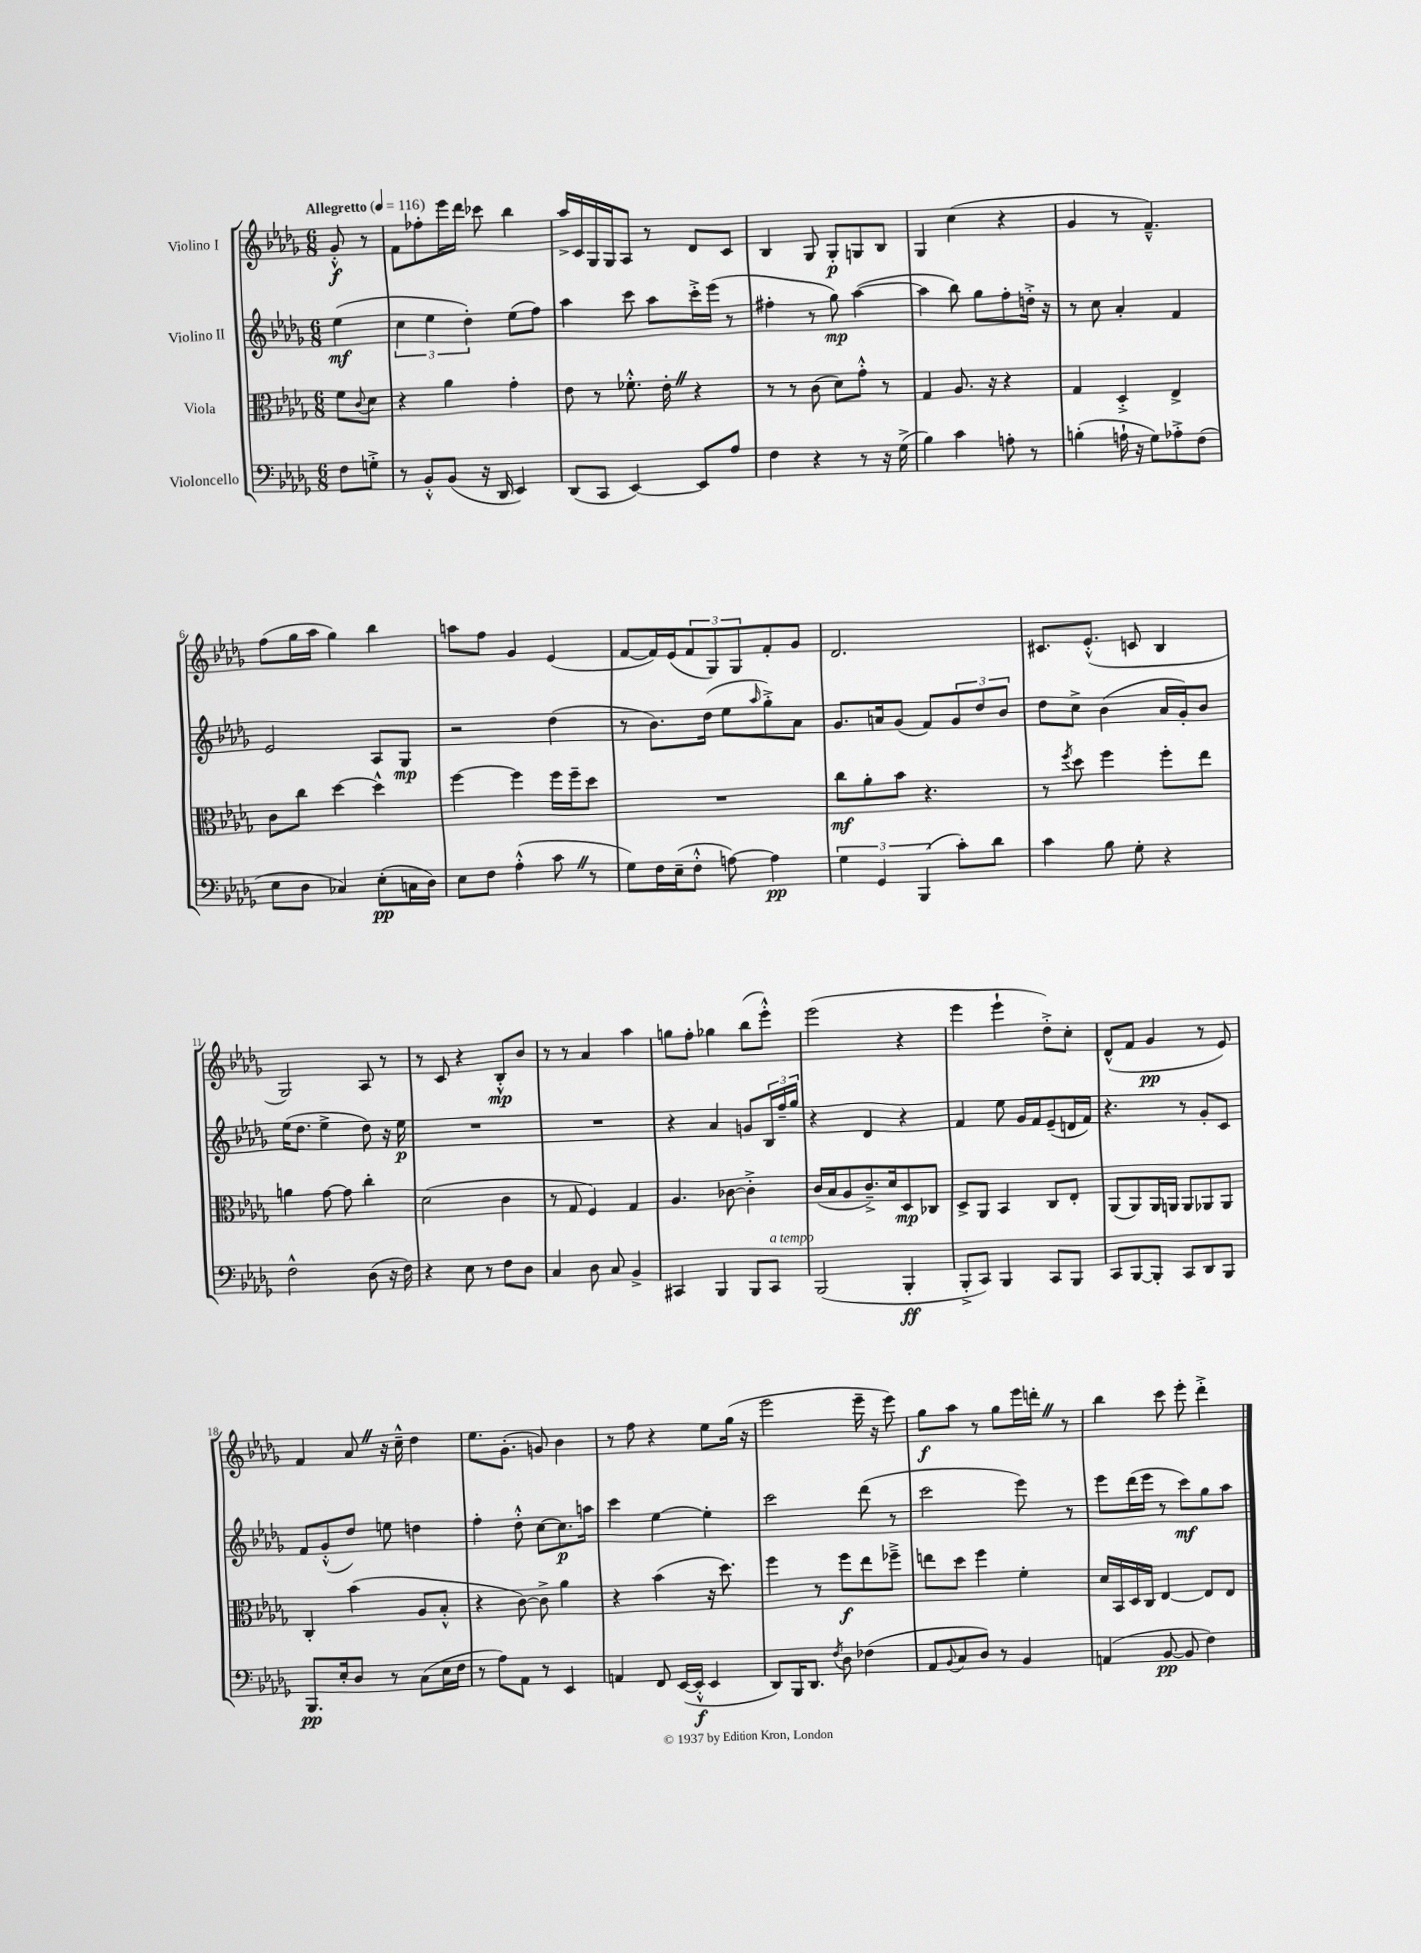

**kern	**dynam	**kern	**dynam	**kern	**dynam	**kern	**dynam
*part4	*part4	*part3	*part3	*part2	*part2	*part1	*part1
*staff4	*staff4	*staff3	*staff3	*staff2	*staff2	*staff1	*staff1
*I"Violoncello	*	*I"Viola	*	*I"Violino II	*	*I"Violino I	*
*clefF4	*	*clefC3	*	*clefG2	*	*clefG2	*
*k[b-e-a-d-g-]	*	*k[b-e-a-d-g-]	*	*k[b-e-a-d-g-]	*	*k[b-e-a-d-g-]	*
*M6/8	*	*M6/8	*	*M6/8	*	*M6/8	*
*MM116	*	*MM116	*	*MM116	*	*MM116	*
=	=	=	=	=	=	=	=
!	!	!	!	!	!	!LO:TX:a:B:t=Allegretto	!
8F\L	.	8f\L	.	(4ee-\	mf	8g-'^^/	f
.	.	8qqc/	.	.	.	.	.
8Gn'^\J	.	8d-\J	.	.	.	8r	.
=1	=1	=1	=1	=1	=1	=1	=1
8r	.	4r	.	6cc\	.	8f\L	.
8BB-'^^/L	.	.	.	.	.	8ff-X'\	.
.	.	.	.	6ee-\	.	.	.
(8BB-/J	.	4a-\	.	.	.	16eee-\L	.
.	.	.	.	.	.	16ddd-\JJ	.
.	.	.	.	6dd-'\)	.	.	.
16r	.	.	.	.	.	8ccc-X\	.
16DD-/	.	.	.	.	.	.	.
4EE-/)	.	4g-'\	.	(8ee-\L	.	4bb-\	.
.	.	.	.	8ff\J)	.	.	.
=2	=2	=2	=2	=2	=2	=2	=2
(8DD-/L	.	8e-\	.	4aa-\	.	16aa-^/LL	.
.	.	.	.	.	.	16c/	.
8CC/J	.	8r	.	.	.	16G-/	.
.	.	.	.	.	.	16G-/J	.
[4EE-/)	.	8.f-X'^^\	.	8ccc\	.	8A-/J	.
.	.	.	.	8aa-\L	.	8r	.
.	.	16e-'Z\	.	.	.	.	.
8EE-/L]	.	4r	.	16ccc'^\L	.	8d-/L	.
.	.	.	.	(16eee-\JJ	.	.	.
8A-/J	.	.	.	8r	.	8c/J	.
=3	=3	=3	=3	=3	=3	=3	=3
4F\	.	8r	.	4ff#X'\	.	4B-/	.
.	.	8r	.	.	.	.	.
4r	.	(8c\	.	8r	.	8G-/	.
.	.	8d-\L)	.	8gg-\)	mp	8G-'/L	p
8r	.	8g-'^^\J	.	([4aa-\	.	8Gn/	.
16r	.	8r	.	.	.	8B-/J	.
(16G-^\	.	.	.	.	.	.	.
=4	=4	=4	=4	=4	=4	=4	=4
4B-\)	.	4G-/	.	4aa-\]	.	4G-/	.
4c\	.	8.A-/	.	8bb-\)	.	(4cc\	.
.	.	.	.	8gg-\L	.	.	.
.	.	16r	.	.	.	.	.
8An'\	.	4r	.	8ff'\	.	4r	.
8r	.	.	.	16ddn'^\Jk	.	.	.
.	.	.	.	16r	.	.	.
=5	=5	=5	=5	=5	=5	=5	=5
(4Bn'\	.	4G-/	.	8r	.	4g-/	.
.	.	.	.	8cc\	.	.	.
16An`\	.	4D-'^/	.	4a-'/	.	8r	.
16r	.	.	.	.	.	.	.
8G-\L)	.	.	.	.	.	4.f~^^/)	.
8A-X'^\	.	4E-^/	.	4f/	.	.	.
(8F\J	.	.	.	.	.	.	.
!!LO:LB:g=z
=6	=6	=6	=6	=6	=6	=6	=6
8E-\L	.	8c\L	.	2e-/	.	(8ff\L	.
8D-\J	.	8cc\J	.	.	.	16gg-\L	.
.	.	.	.	.	.	16aa-\JJ	.
4C-X/)	.	[4dd-\	.	.	.	4gg-\)	.
(8E-'\L	pp	4dd-^^\]	.	8A-/L	.	4bb-\	.
16Cn\L	.	.	.	8G-/J	mp	.	.
16D-\JJ)	.	.	.	.	.	.	.
=7	=7	=7	=7	=7	=7	=7	=7
8E-\L	.	[4ff\	.	2r	.	8aan\L	.
8F\J	.	.	.	.	.	8ff\J	.
(4A-'^^\	.	4ff\]	.	.	.	4g-/	.
8cZ\	.	16ff\LL	.	(4dd-\	.	(4e-/	.
.	.	16ff~\J	.	.	.	.	.
8r	.	8dd-\J	.	.	.	.	.
=8	=8	=8	=8	=8	=8	=8	=8
8G-\L)	.	2.r	.	8r	.	[8f/L	.
16F\L	.	.	.	8.b-\L)	.	16f/L])	.
(16E-~\J	.	.	.	.	.	(16e-/J	.
8F'^^\J	.	.	.	.	.	12f/	.
.	.	.	.	(16dd-\Jk	.	.	.
.	.	.	.	.	.	12G-/)	.
[8An\)	.	.	.	8ee-\L	.	.	.
.	.	.	.	.	.	12G-/	.
.	.	.	.	16qqaa-/	.	.	.
4A\]	pp	.	.	8gg-'^\)	.	8f'/	.
.	.	.	.	8a-\J	.	8g-/J	.
=9	=9	=9	=9	=9	=9	=9	=9
6G-\	.	8cc\L	mf	8.g-/L	.	2.d-/	.
.	.	8a-'\	.	.	.	.	.
6GG-/	.	.	.	.	.	.	.
.	.	.	.	16an/k	.	.	.
.	.	8b-\J	.	(8g-/J	.	.	.
(6BBB-/	.	.	.	.	.	.	.
.	.	4.r	.	8f/L)	.	.	.
8c'\L)	.	.	.	12g-/	.	.	.
.	.	.	.	12dd-/	.	.	.
8d-\J	.	.	.	.	.	.	.
.	.	.	.	12b-/J	.	.	.
=10	=10	=10	=10	=10	=10	=10	=10
4c\	.	8r	.	8dd-\L	.	8.c#X/L	.
.	.	8qff/	.	.	.	.	.
.	.	8dd-\	.	8cc^\J	.	.	.
.	.	.	.	.	.	(8.e-'^^/J	.
8B-\	.	4ff\	.	(4b-\	.	.	.
8G-'\	.	.	.	.	.	8cn/	.
4r	.	8ff'\L	.	16a-/LL	.	4B-/	.
.	.	.	.	16g-'/J)	.	.	.
.	.	8ee-\J	.	8b-/J	.	.	.
!!LO:LB:g=z
=11	=11	=11	=11	=11	=11	=11	=11
2F^^\	.	4an\	.	(16ee-\KL	.	2G-/)	.
.	.	.	.	8.dd-\J	.	.	.
.	.	[8g-\	.	4ee-^\	.	.	.
.	.	8g-\]	.	.	.	.	.
(8D-\	.	4cc'\	.	8dd-\)	.	8A-/	.
16r	.	.	.	16r	.	8r	.
16F\)	.	.	.	16ee-\	p	.	.
=12	=12	=12	=12	=12	=12	=12	=12
4r	.	(2d-\	.	2.r	.	8r	.
.	.	.	.	.	.	8c/	.
8E-\	.	.	.	.	.	4r	.
8r	.	.	.	.	.	.	.
8F\L	.	4c\	.	.	.	8B-'^^/L	mp
8D-\J	.	.	.	.	.	8b-/J	.
=13	=13	=13	=13	=13	=13	=13	=13
4C/	.	8r	.	2.r	.	8r	.
.	.	8G-/	.	.	.	8r	.
8D-\	.	4F/)	.	.	.	4a-/	.
8C/	.	.	.	.	.	.	.
4BB-^/	.	4G-/	.	.	.	4aa-\	.
=14	=14	=14	=14	=14	=14	=14	=14
4CC#X/	.	4.A-/	.	4r	.	8ggn\L	.
.	.	.	.	.	.	8ff'\J	.
4BBB-/	.	.	.	4a-/	.	4gg-X\	.
.	.	[8c-X\	.	.	.	.	.
8BBB-/L	.	4c-'^\]	.	8gn/L	.	(8bb-\L	.
!LO:TX:a:i:t=a tempo	!	!	!	!	!	!	!
8CC#/J	.	.	.	24B-/L	.	8eee-'^^\J)	.
.	.	.	.	24ff~/	.	.	.
.	.	.	.	24gg-/JJ	.	.	.
=15	=15	=15	=15	=15	=15	=15	=15
(2BBB-/	.	(16c/LL	.	4r	.	(2eee-\	.
.	.	16B-/J	.	.	.	.	.
.	.	8A-/	.	.	.	.	.
.	.	8.c~^/)	.	4d-/	.	.	.
.	.	16d-/k	.	.	.	.	.
4BBB-'/	ff	8D-/	mp	4r	.	4r	.
.	.	8C-X/J	.	.	.	.	.
=16	=16	=16	=16	=16	=16	=16	=16
8BBB-'^/L	.	8D-^/L	.	4f/	.	4eee-\	.
8CC/J)	.	8AA-/J	.	.	.	.	.
4BBB-/	.	4BB-/	.	8ee-\	.	4eee-`\	.
.	.	.	.	16g-/LL	.	.	.
.	.	.	.	16f/J	.	.	.
8CC/L	.	8C/L	.	(8e-~/	.	8dd-'^\L)	.
8BBB-/J	.	8E-'/J	.	16dn/L	.	8cc'\J	.
.	.	.	.	16f/JJ)	.	.	.
=17	=17	=17	=17	=17	=17	=17	=17
8CC/L	.	(8AA-/L	.	4.r	.	(8d-^^/L	.
[8BBB-/	.	8AA-/)	.	.	.	8f/J	.
8BBB-'/J]	.	16AA-/L	.	.	.	4g-/	pp
.	.	16AAn/JJ	.	.	.	.	.
8CC/L	.	8AA/L	.	8r	.	.	.
8DD-/	.	8AA-X/	.	8g-'/L	.	8r	.
8BBB-/J	.	8AA-/J	.	8c/J	.	8e-/)	.
!!LO:LB:g=z
=18	=18	=18	=18	=18	=18	=18	=18
8.BBB-/L	pp	4C'/	.	8f/L	.	4f/	.
.	.	.	.	(8g-'^^/	.	.	.
16E-'/k	.	.	.	.	.	.	.
8D-/J	.	(4b-\	.	8dd-/J)	.	8a-Z/	.
8r	.	.	.	8een\	.	16r	.
.	.	.	.	.	.	16cc~^^\	.
(8C\L	.	8A-/L	.	4ddn\	.	4dd-\	.
16E-\L	.	8B-'^^/J	.	.	.	.	.
16F\JJ	.	.	.	.	.	.	.
=19	=19	=19	=19	=19	=19	=19	=19
8r	.	4r	.	4ff'\	.	8.ee-\L	.
8A-\L)	.	.	.	.	.	.	.
.	.	.	.	.	.	(8.g-'\J	.
8AA-\J	.	[8c\)	.	8dd-'^^\	.	.	.
8r	.	8c^\]	.	[8cc\L	.	8gn/)	.
4EE-/	.	4a-\	.	8.cc\]	p	4b-\	.
.	.	.	.	16aan\Jk	.	.	.
=20	=20	=20	=20	=20	=20	=20	=20
4AAn/	.	4r	.	4ccc\	.	8r	.
.	.	.	.	.	.	8ff\	.
8FF/	.	(4b-\	.	[4ee-\	.	4r	.
([16EE-/LL	.	.	.	.	.	.	.
16EE-'^^/JJ]	f	.	.	.	.	.	.
4EE-/	.	16r	.	4ee-'\]	.	8ee-\L	.
.	.	8.dd-\)	.	.	.	.	.
.	.	.	.	.	.	(16gg-\Jk	.
.	.	.	.	.	.	16r	.
=21	=21	=21	=21	=21	=21	=21	=21
8DD-/L)	.	4ff\	.	2ccc\	.	2eee-\	.
16BBB-/K	.	.	.	.	.	.	.
8.DD-/J	.	.	.	.	.	.	.
.	.	8r	.	.	.	.	.
8qF/	.	.	.	.	.	.	.
8D-\	.	8ff\L	f	.	.	.	.
(4F-X\	.	8ee-\	.	(8ddd-\	.	16eee-~\	.
.	.	.	.	.	.	16r	.
.	.	8ff-X~^\J	.	8r	.	8eee-\)	.
=22	=22	=22	=22	=22	=22	=22	=22
8AA-/L	.	8een\L	.	2ccc\	.	8gg-\L	f
8qqBB-/	.	.	.	.	.	.	.
8C/	.	8dd-\J	.	.	.	8aa-\J	.
8D-/J)	.	4ff\	.	.	.	8r	.
8r	.	.	.	.	.	8gg-\L	.
4BB-/	.	4f'\	.	8eee-\)	.	16eee-\L	.
.	.	.	.	.	.	16dddn'Z\JJ	.
.	.	.	.	8r	.	8r	.
=23	=23	=23	=23	=23	=23	=23	=23
(4AAn/	.	16d-/LL	.	8eee-\L	.	4bb-\	.
.	.	16BB-/	.	.	.	.	.
.	.	16D-/	.	(16ddd-\L	.	.	.
.	.	16C/JJ	.	16eee-\JJ	.	.	.
[8BB-/	pp	[4E-/	.	8r	.	8ccc\	.
8BB-/]	.	.	.	8ccc\L)	mf	8eee-'\	.
4F\)	.	8E-/L]	.	8gg-\	.	4ddd-'^\	.
.	.	8E-/J	.	8aa-\J	.	.	.
==	==	==	==	==	==	==	==
*-	*-	*-	*-	*-	*-	*-	*-
